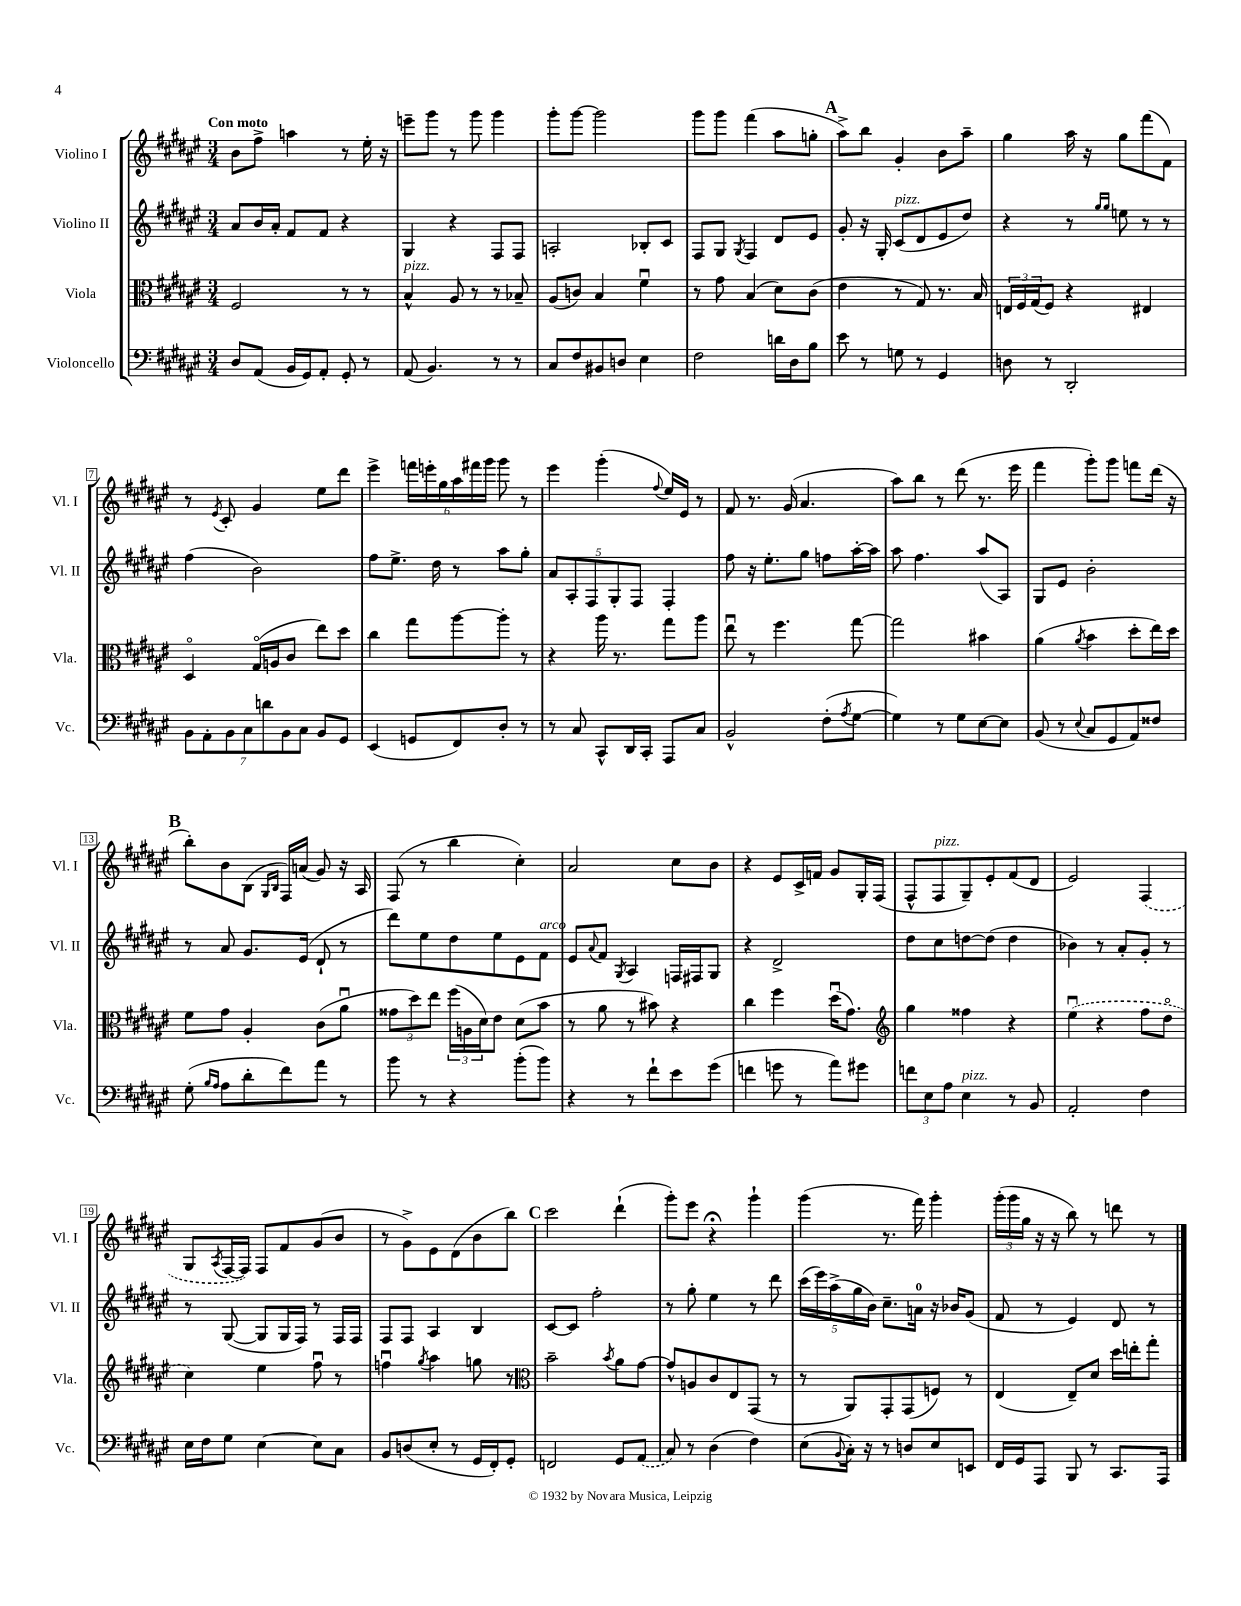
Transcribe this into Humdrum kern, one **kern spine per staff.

**kern	**kern	**kern	**kern
*part4	*part3	*part2	*part1
*staff4	*staff3	*staff2	*staff1
*I"Violoncello	*I"Viola	*I"Violino II	*I"Violino I
*I'Vc.	*I'Vla.	*I'Vl. II	*I'Vl. I
*clefF4	*clefC3	*clefG2	*clefG2
*k[f#c#g#d#a#e#]	*k[f#c#g#d#a#e#]	*k[f#c#g#d#a#e#]	*k[f#c#g#d#a#e#]
*M3/4	*M3/4	*M3/4	*M3/4
=1	=1	=1	=1
!	!	!	!LO:TX:a:B:t=Con moto
8D#/L	2F#/	8a#/L	8b\L
(8AA#/J	.	16b/L	8ff#^\J
.	.	16a#'/JJ	.
16BB/LL	.	8f#/L	4aan\
16GG#/J)	.	.	.
8AA#'/J	.	8f#/J	.
8GG#'/	8r	4r	8r
8r	8r	.	16ee#'\
.	.	.	16r
=2	=2	=2	=2
!	!LO:TX:a:i:t=pizz.	!	!
(8AA#/	4B^^/	4G#/	8eeen~\L
4.BB/)	.	.	8ggg#\J
.	8A#/	4r	8r
.	8r	.	8ggg#\
8r	8r	8F#/L	4ggg#\
8r	8B-X~/	8F#/J	.
=3	=3	=3	=3
8C#/L	(8A#/L	2An'/	8ggg#'\L
8F#/	8cn/J)	.	[8ggg#\J
8BB#X/	4B/	.	2ggg#\]
8Dn/J	.	.	.
4E#\	4f#u\	8B-X'/L	.
.	.	8c#/J	.
=4	=4	=4	=4
2F#\	8r	8F#/L	8ggg#\L
.	8g#\	8G#/J	8ggg#\J
.	.	8qG#/	.
.	(4B/	4F#/	(4fff#\
16dn\LL	8d#\L)	8d#/L	8aa#\L
16D#\J	.	.	.
8B\J	(8c#\J	8e#/J	8ggn'\J
!!LO:REH:place=s1:t=A
=5	=5	=5	=5
8e#\	4e#\	8g#'/	8aa#^\L)
8r	.	16r	8bb\J
.	.	16G#'/	.
!	!	!LO:TX:a:i:t=pizz.	!
8Gn\	8r	(8c#/L	4g#'/
8r	8G#/)	8d#/	.
4GG#/	8.r	8e#/	8b\L
.	.	8dd#/J)	8aa#~\J
.	16B/	.	.
=6	=6	=6	=6
8Dn\	24En/LL	4r	4gg#\
.	24F#/	.	.
.	(24G#/J	.	.
8r	8F#/J)	.	.
2DD#'/	4r	8r	16aa#\
.	.	.	16r
.	.	16qqgg#/LL	.
.	.	16qqgg#/JJ	.
.	.	8een\	8gg#\L
.	4E#X/	8r	(8fff#\
.	.	8r	8f#\J)
!!LO:LB:g=z
=7	=7	=7	=7
14BB\L	4D#/	(4ff#\	8r
14AA#'\	.	.	.
.	.	.	8qe#/
.	.	.	8c#'/
14BB\	.	.	.
14C#\	.	.	.
.	(16G#/LL	2b\)	4g#/
14dn\	.	.	.
.	16An/J	.	.
14BB\	.	.	.
.	8c#/J	.	.
14C#\J	.	.	.
8BB/L	8ee#\L)	.	8ee#\L
8GG#/J	8dd#\J	.	8ddd#\J
=8	=8	=8	=8
(4EE#/	4cc#\	8ff#\L	4eee#^\
.	.	8.ee#^\J	.
8GGn/L	8gg#\L	.	24fffn\LL
.	.	.	24eeen'\
.	.	16dd#\	.
.	.	.	24gg#\
8FF#/)	[8aa#\	8r	24aa#\
.	.	.	24fff#X\
.	.	.	24ggg#\JJ
8D#'/J	8aa#'\J]	8aa#\L	8ggg#\
8r	8r	8gg#'\J	8r
=9	=9	=9	=9
8r	4r	10a#/L	4eee#\
.	.	10A#'/	.
8C#/	.	.	.
.	.	10F#/	.
8CC#^^/L	16aa#\	.	(4ggg#'\
.	.	10G#'/	.
.	8.r	.	.
16DD#/L	.	.	.
.	.	10F#/J	.
16CC#'/JJ	.	.	.
.	.	.	8qqff#/
8AAA#/L	8gg#\L	4F#'/	16ee#/LL)
.	.	.	16e#/JJ
8C#/J	8aa#\J	.	8r
=10	=10	=10	=10
2BB^^/	8ee#u\	8ff#\	8f#/
.	8r	16r	8.r
.	.	8.ee#'\L	.
.	4.ff#\	.	.
.	.	.	(16g#/
.	.	8gg#\J	4.a#/
(8F#'\L	.	8ffn\L	.
8qA#/	.	.	.
[8G#\J	[8gg#\	[16aa#'\L	.
.	.	16aa#\JJ]	.
=11	=11	=11	=11
4G#\])	2gg#\]	8aa#\	8aa#\L)
.	.	4.ff#\	8bb\J
8r	.	.	8r
8G#\L	.	.	(8ddd#\
[8E#\	4b#X\	(8aa#/L	8.r
8E#\J]	.	8A#/J)	.
.	.	.	16eee#\
=12	=12	=12	=12
(8BB/	(4a#\	8G#/L	4fff#\
8r	.	8e#/J	.
8qqE#/	8qa#/	.	.
8C#/L	4b\	2b'\	8ggg#'\L)
8GG#/	.	.	8ggg#\J
8AA#/)	8dd#'\L	.	8fffn\L
8F##X/J	16ee#\L)	.	(16ddd#\Jk
.	16dd#\JJ	.	16r
!!LO:LB:g=z
!!LO:REH:place=s1:t=B
=13	=13	=13	=13
(8G#'\	8f#\L	8r	8bb'\L)
16qqB/LL	.	.	.
16qqA#/JJ	.	.	.
8A#\L	8g#\J	8a#/	8b\
8d#'\	4A#'/	8.g#/L	(8B\J
.	.	.	16qqG#/LL
.	.	.	16qqB/JJ
8f#\)	.	.	16F#/LL)
.	.	(16e#/Jk	(16an/JJ
8a#\J	(8c#\L	8d#`/	8g#/)
8r	8a#u\J	8r	16r
.	.	.	16A#/
=14	=14	=14	=14
8b\	12g##X\L	8ddd#\L)	(8F#/
.	12dd#\)	.	.
8r	.	8ee#\	8r
.	12ee#\J	.	.
4r	(24ff#\LL	8dd#\	4bb\
.	24An\	.	.
.	24d#\J)	.	.
.	8e#\J	8ee#\	.
(8b'\L	(8d#\L	8e#\	4cc#'\)
!	!	!LO:TX:a:i:t=arco	!
8b\J)	8b\J	8f#\J	.
=15	=15	=15	=15
4r	8r	8e#/L	2a#/
.	.	8qqa#/	.
.	8a#\	8f#/J	.
.	.	8qG#/	.
8r	8r	4A#/	.
8f#`\L	8b#X\)	.	.
8e#\	4r	16Fn/LL	8cc#\L
.	.	16F#X/J	.
(8g#\J	.	8G#/J	8b\J
=16	=16	=16	=16
4fn\	4cc#\	4r	4r
8gn\	4ff#\	2d#^/	8e#/L
8r	.	.	16c#^/L
.	.	.	16fn/JJ
8a#\L)	(16dd#u\KL	.	8g#/L
.	8.g#\J)	.	.
8g#X\J	.	.	16G#'/L
.	.	.	(16F#/JJ
=17	=17	=17	=17
*	*clefG2	*	*
12fn\L	4gg#\	8dd#\L	8F#^^/L
12E#\	.	.	.
!	!	!	!LO:TX:a:i:t=pizz.
.	.	8cc#\	8F#/
12A#\J	.	.	.
!LO:TX:a:i:t=pizz.	!	!	!
4E#\	4ff##X\	[8ddn\	8G#~/)
.	.	(8dd\J]	8e#'/
8r	4r	4dd\	(8f#/
8BB/	.	.	8d#/J
=18	=18	=18	=18
2AA#'/	(4ee#u\	4b-X\)	2e#/)
.	4r	8r	.
.	.	8a#'/L	.
4F#\	8ff#\L	8g#'/J	(4F#/
.	8dd#\J	8r	.
!!LO:LB:g=z
=19	=19	=19	=19
16E#\LL	4cc#\)	8r	8G#/L
16F#\J	.	.	.
.	.	.	8qA#/
8G#\J	.	([8G#/	[16F#/L
.	.	.	16F#/JJ])
[4E#\	4ee#\	8G#/L]	8F#/L
.	.	16G#/L	8f#/
.	.	16F#/JJ)	.
8E#\L]	8ff#u\	8r	(8g#/
8C#\J	8r	16F#/LL	8b/J
.	.	16F#/JJ	.
=20	=20	=20	=20
8BB/L	4ffnu\	8F#/L	8r
(8Dn/	.	8F#/J	8g#^\L)
.	8qgg#/	.	.
8E#'/J	4aa#\	4A#/	8e#\
8r	.	.	(8d#\
16GG#/LL	8ggn\	4B/	8b\
16FF#'/J)	.	.	.
8GG#'/J	8r	.	8bb\J)
!!LO:REH:place=s1:t=C
=21	=21	=21	=21
*	*clefC3	*	*
2FFn/	2b~\	[8c#/L	2ccc#\
.	.	8c#/J]	.
.	.	2ff#'\	.
.	8qb/	.	.
8GG#/L	8a#\L	.	(4ddd#`\
(8AA#/J	[8g#\J	.	.
=22	=22	=22	=22
8C#/)	8g#^^/L]	8r	8ggg#'\L)
8r	8An/	8gg#'\	8eee#\J
(4D#\	8c#/	4ee#\	4r;<
.	8E#/	.	.
4F#\)	(8GG#/J	8r	4ggg#`\
.	8r	8ddd#\	.
=23	=23	=23	=23
(8E#\L	8r	(20ccc#\LL	(4ggg#\
.	.	20eee#\)	.
.	.	(20aa#^\	.
8qqBB/	.	.	.
16C#'\Jk)	8AA#/L)	.	.
.	.	20gg#\	.
16r	.	.	.
.	.	20b\JJ)	.
8r	8GG#'/	8.cc#~\L	8.r
8Dn/L	(8GG#/	.	.
.	.	16an\Jk	16fff#\)
8E#/	8Fn/J)	16r	4ggg#'\
.	.	16b-X/KL	.
8EEn/J	8r	(8g#/J	.
=24	=24	=24	=24
16FF#/LL	(4E#/	8f#/	(24ggg#'\LL
.	.	.	24ggg#\
16GG#/J	.	.	.
.	.	.	24gg#\JJ
8AAA#/J	.	8r	16r
.	.	.	16r
8BBB/	8E#~/L)	4e#/)	8bb\)
8r	8d#/J	.	8r
8.CC#/L	16dd#\LL	8d#/	8dddn\
.	16een'\J	.	.
.	8gg#'\J	8r	8r
16AAA#/Jk	.	.	.
==	==	==	==
*-	*-	*-	*-
